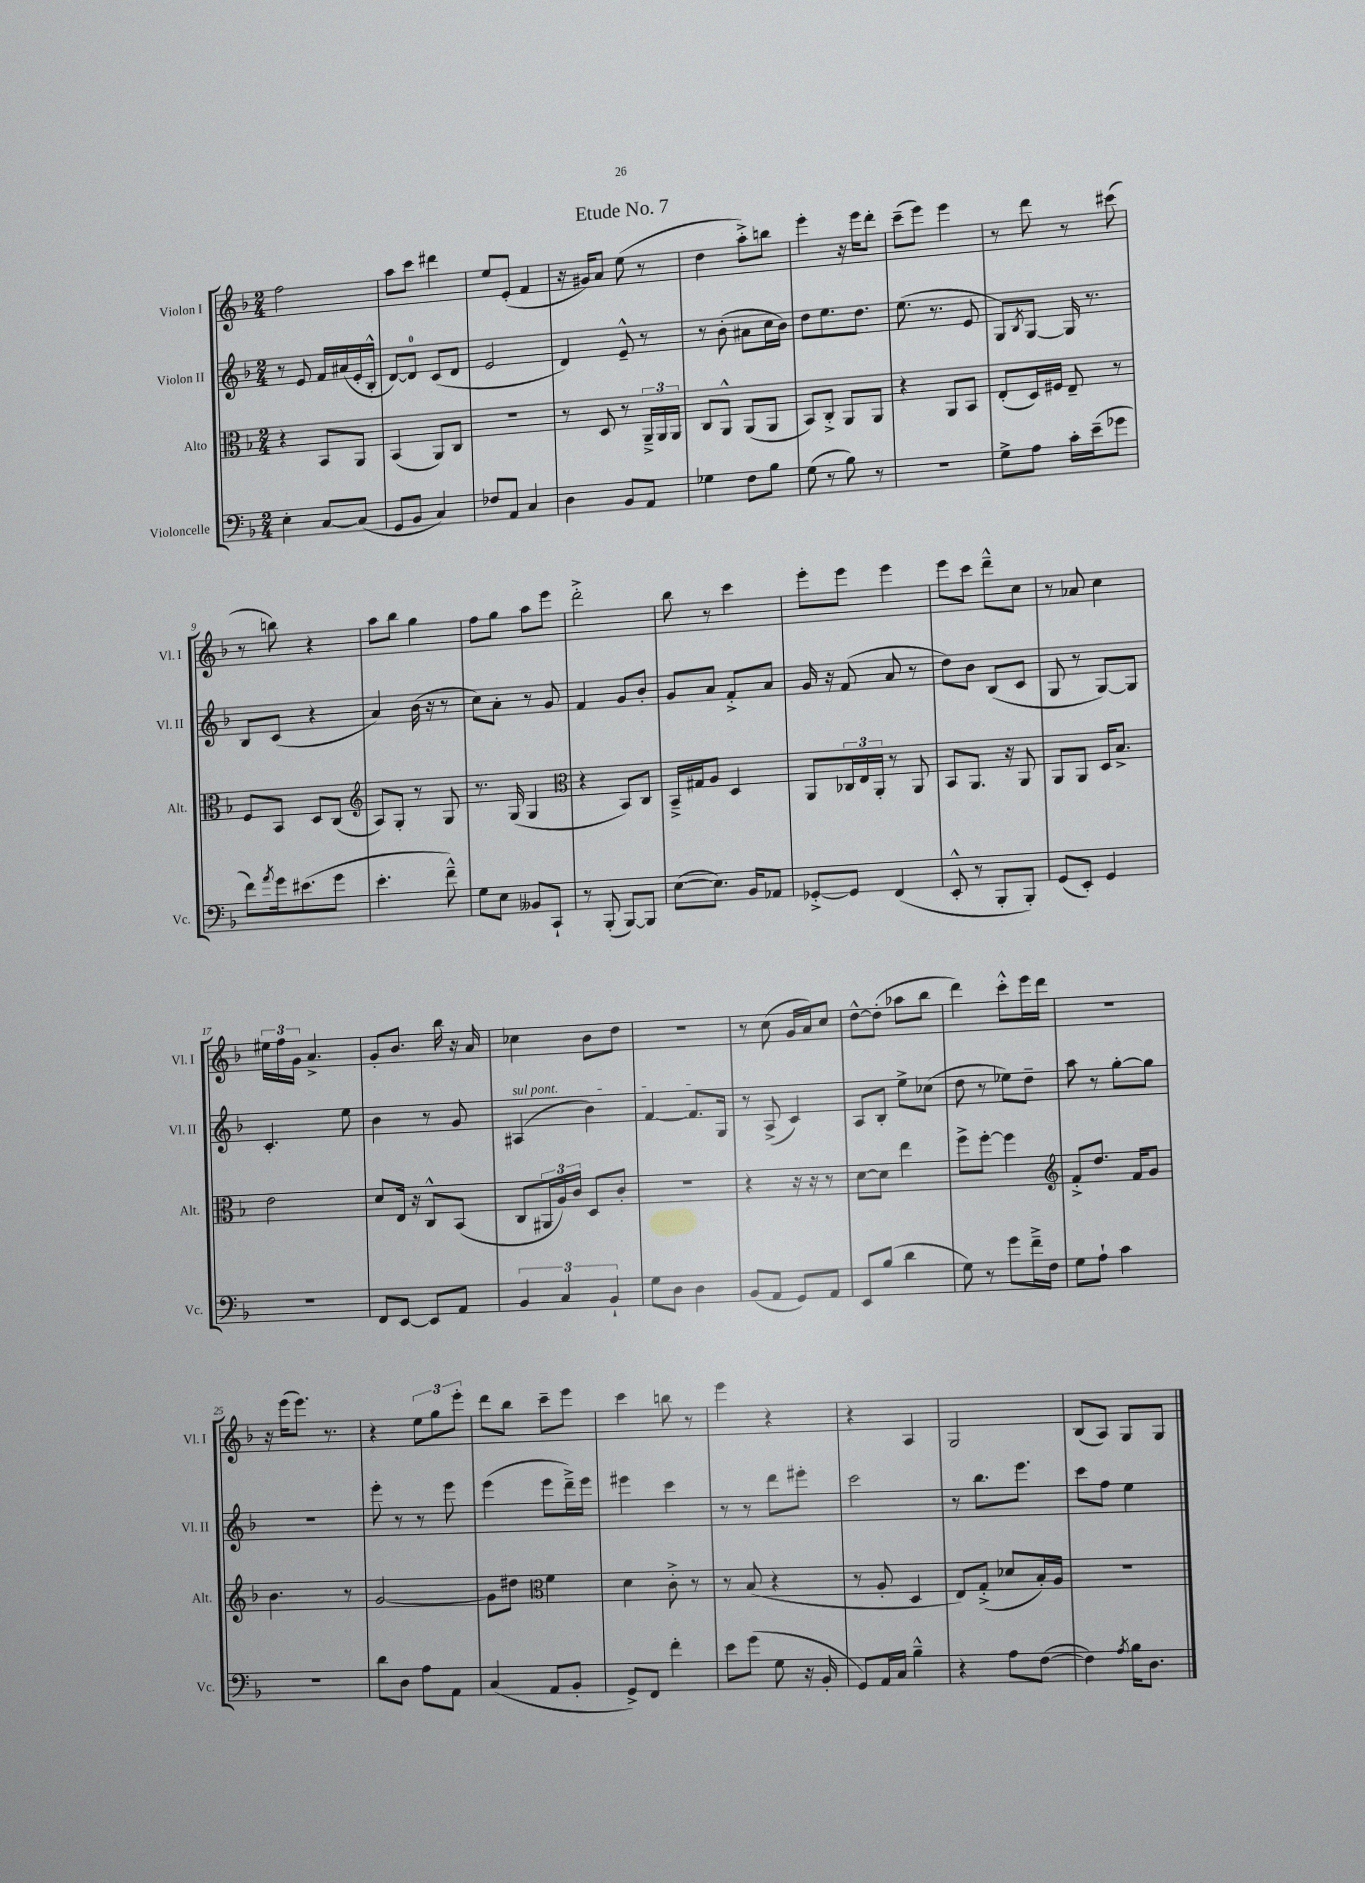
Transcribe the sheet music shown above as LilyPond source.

\header { title = "Etude No. 7" }
<<
\new StaffGroup <<
\new Staff = "s0" \with { instrumentName = "Violon I" shortInstrumentName = "Vl. I" } {
    \clef treble \key f \major \numericTimeSignature \time 2/4
    f''2 |
    a''8 c'''8 dis'''4 |
    e''8 e'8-.( f'4 |
    r16 gis'16) a'8 e''8( r8 |
    d''4 a''8-.->) b''8 |
    e'''4-. r16 e'''16 d'''8-. |
    c'''8--( e'''8) e'''4 |
    r8 d'''8 r8 cis'''8( |
    r8 b''8) r4 |
    a''8 bes''8 g''4 |
    f''8 g''8 a''8 e'''8 |
    d'''2-.-> |
    bes''8 r8 c'''4 |
    e'''8-. e'''8 e'''4 |
    e'''8 c'''8 d'''8---^ c''8 |
    r8 aes'8 c''4 |
    \tuplet 3/2 { eis''16 f''16 g'16 } a'4.-> |
    g'8-. bes'8. bes''16 r16 a'16 |
    ces''4 bes'8 d''8 |
    R2 |
    r8 c''8( g'16 a'16) c''8 |
    d''8~-^ d''8-.( aes''8 bes''8 |
    d'''4) c'''8-.-^ e'''16 d'''16 |
    R2 |
    r16 e'''16( e'''8.) r8. |
    r4 \tuplet 3/2 { e''8 g''8 e'''8-. } |
    d'''8 bes''8 c'''8-- e'''8 |
    c'''4 b''8 r8 |
    e'''4 r4 |
    r4 a4 |
    g2 |
    bes8( a8) g8 g8 \bar "|." |
}
\new Staff = "s1" \with { instrumentName = "Violon II" shortInstrumentName = "Vl. II" } {
    \clef treble \key f \major \numericTimeSignature \time 2/4
    r8 e'8 f'16 ais'16( e'16-. bes16-.-^ |
    d'8~) d'8-0 c'8( d'8 |
    e'2 |
    d'4) e'8---^ r8 |
    r8 bes'8-.( ais'8 c''16 bes'16) |
    d''8 e''8. d''8. |
    e''8.( r8. e'8 |
    g8) \acciaccatura { bes8 } g8~ g16 r8. |
    bes8 c'8( r4 |
    a'4) bes'16( r16 r8 |
    c''8) a'8-. r8 g'8 |
    f'4 g'8 bes'8-. |
    g'8 a'8 f'8-.-> a'8 |
    g'16 r16 f'8( a'8 r8 |
    d''8) bes'8 bes8( c'8 |
    g8 r8 g8~) g8 |
    c'4.-. e''8 |
    bes'4 r8 g'8 |
    \once \override TextSpanner.bound-details.left.text = \markup { \italic "sul pont." } ais4\startTextSpan( bes'4) |
    f'4~ f'8. g16\stopTextSpan |
    r8 a8->( c'4) |
    a8 bes8-. e''8-> ces''8( |
    d''8 r8 ees''8) d''8-- |
    a''8 r8 g''8~-. g''8 |
    R2 |
    e'''8-. r8 r8 e'''8 |
    e'''4( e'''8 d'''16--->) e'''16 |
    eis'''4 c'''4 |
    r8 r8 d'''8 eis'''8-. |
    c'''2 |
    r8 bes''8. e'''8. |
    c'''8 f''8 e''4 \bar "|." |
}
\new Staff = "s2" \with { instrumentName = "Alto" shortInstrumentName = "Alt." } {
    \clef alto \key f \major \numericTimeSignature \time 2/4
    r4 bes,8 a,8 |
    bes,4( a,8) c8 |
    r2 |
    r8 d8 r8 \tuplet 3/2 { a,16---> a,16 a,16 } |
    c8 a,8-^ a,8( a,8 |
    bes,8) c8-.-> a,8 a,8 |
    r4 a,8 bes,8 |
    e8-.( d16) fis16 e8-- r8 |
    f8 bes,8 d8 c8( |
    \clef treble a8) g8-. r8 g8 |
    r8. g16( g4 |
    \clef alto r4 bes,8) c8 |
    bes,16---> gis16 a8 d4 |
    a,8 \tuplet 3/2 { ces16 e16 a,16-. } r8 a,8 |
    bes,8 a,8. r16 a,8 |
    a,8 a,8 d16 bes8.-> |
    e'2 |
    d'8 e16 r16 c8-^ bes,8( |
    c8 \tuplet 3/2 { ais,16 a16) c'16 } d8 c'8-. |
    R2 |
    r4 r16 r16 r8 |
    d'8~ d'8 e''4 |
    f''8-> f''8~-. f''4 |
    \clef treble f'8-.-> d''8. f'16 g'8 |
    bes'4. r8 |
    g'2~ |
    g'8 dis''8 \clef alto f'4 |
    d'4 c'8-.-> r8 |
    r8 bes8( r4 |
    r8 a8-. d4 |
    e8) g8-.->( des'8 bes16-.) a16 |
    r2 \bar "|." |
}
\new Staff = "s3" \with { instrumentName = "Violoncelle" shortInstrumentName = "Vc." } {
    \clef bass \key f \major \numericTimeSignature \time 2/4
    e4-. c8~ c8( |
    g,8 bes,8 c4) |
    fes8 a,8 c4 |
    d4 bes,8 a,8 |
    ges4 f8 bes8 |
    g8( r8 bes8) r8 |
    R2 |
    g8-> a8 c'16-. e'16--( ges'8 |
    f'8) \acciaccatura { a'8 } g'16 eis'8.( g'8 |
    e'4.-. f'8---^) |
    g8 e8 beses,8 c,8-! |
    r8 bes,,8-.( bes,,8~) bes,,8 |
    e8~( e8.) bes,16 aes,8 |
    ges,8~-.-> ges,8 f,4( |
    e,8-.-^ r8 bes,,8-. bes,,8-.) |
    g,8( e,8-.) g,4 |
    r2 |
    f,8 e,8~ e,8 a,8 |
    \tuplet 3/2 { bes,4 c4 bes,4-! } |
    g8 d8 d4 |
    bes,8( a,8 g,8) a,8 |
    e,8 bes8( d'4 |
    g8) r8 g'8 f'16---> f16 |
    g8 a8-! c'4 |
    R2 |
    d'8 d8 a8 a,8 |
    c4( a,8 bes,8-. |
    g,8->) f,8 f'4-. |
    e'8 g'8( g8 r16 bes,16-. |
    g,8) a,16 c16 bes4---^ |
    r4 a8 f8~( |
    f4) \acciaccatura { a8 } bes16 d8. \bar "|." |
}
>>
>>
